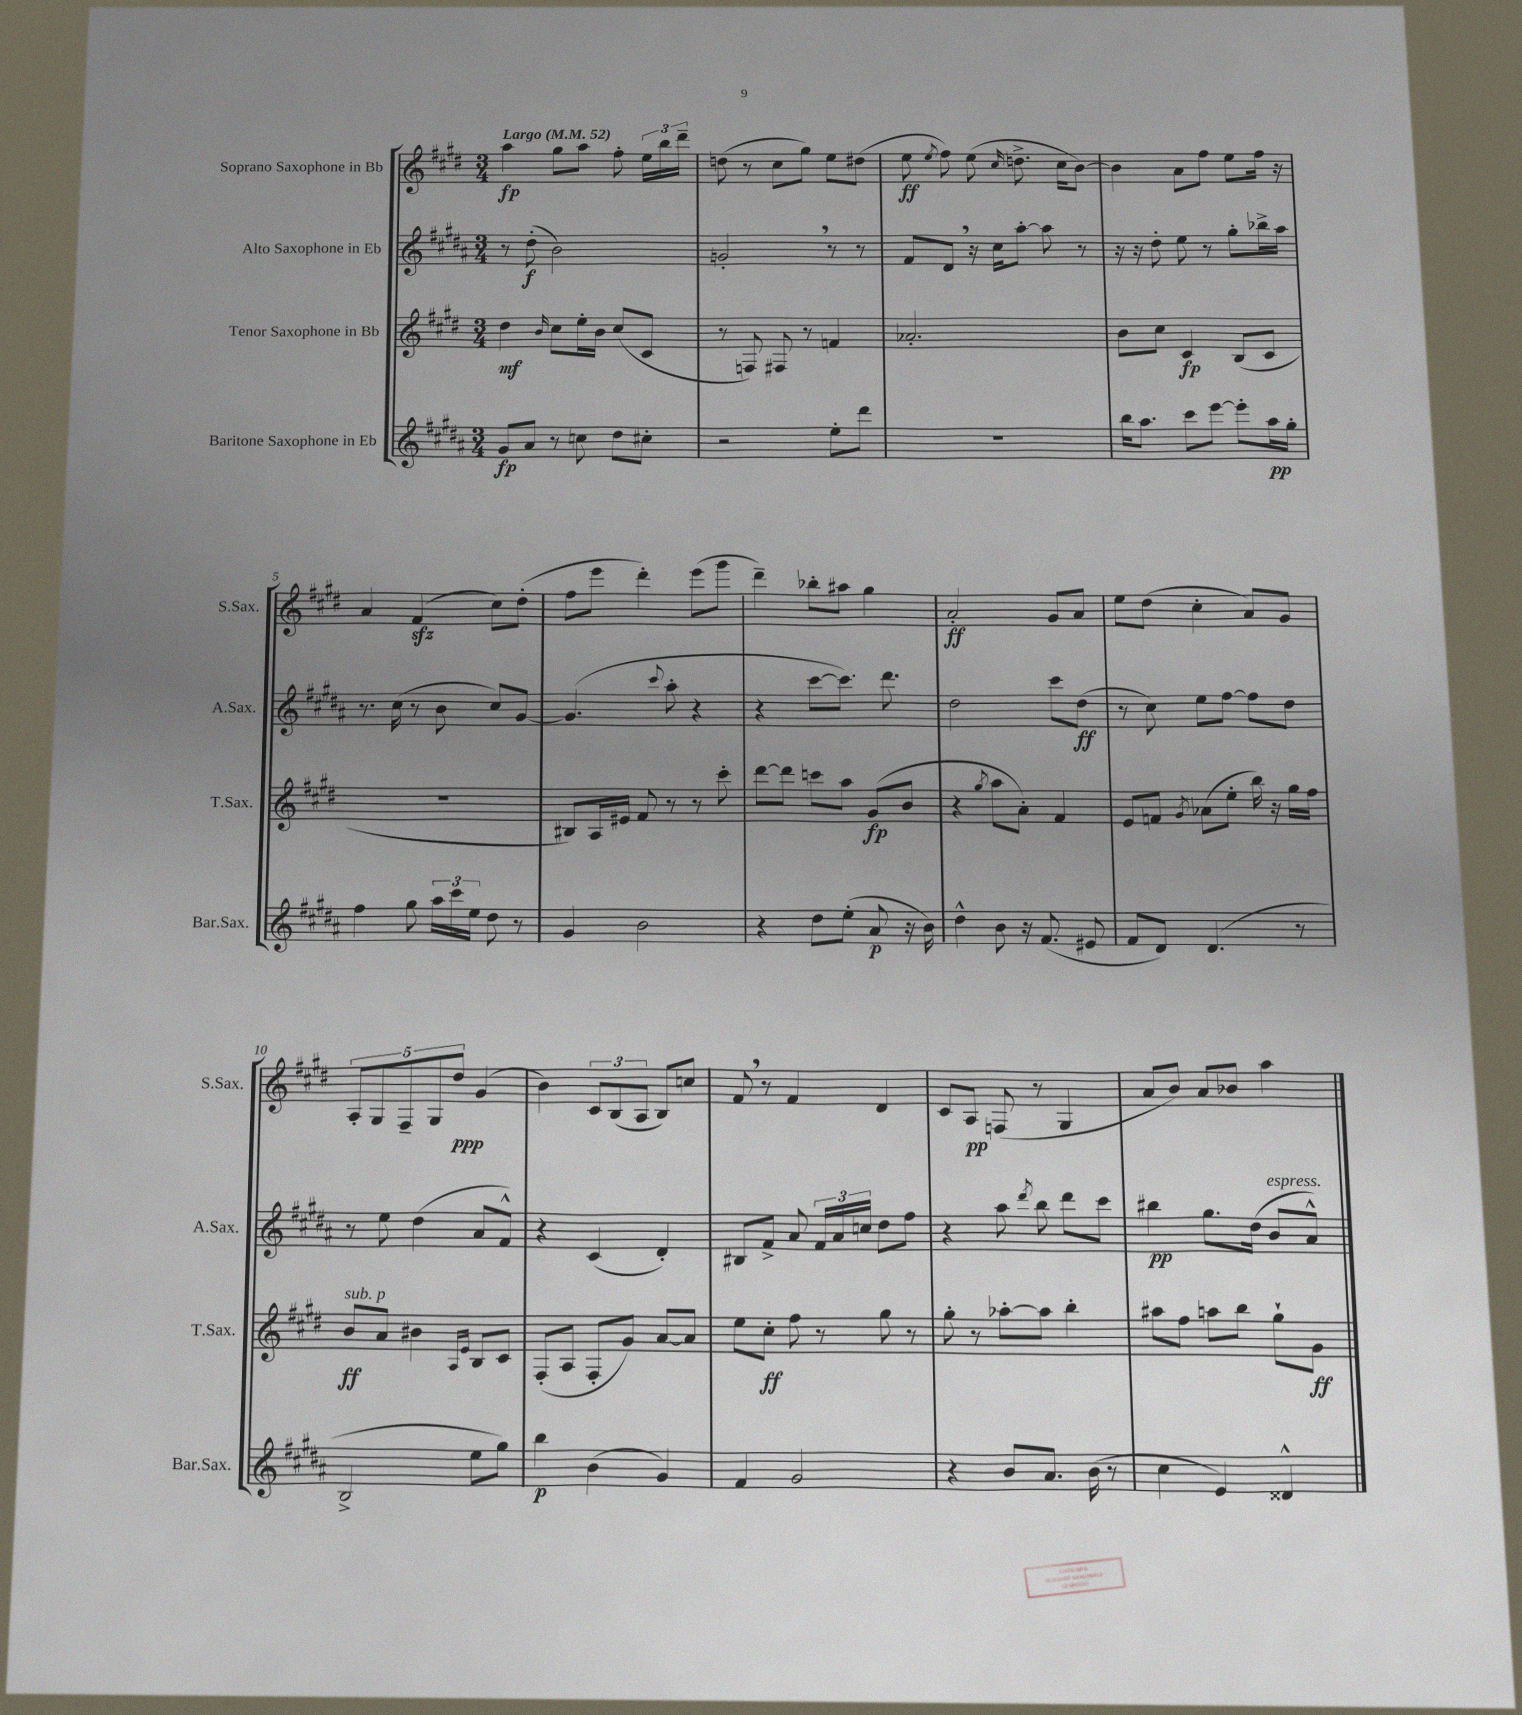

**kern	**dynam	**kern	**dynam	**kern	**dynam	**kern	**dynam
*part4	*part4	*part3	*part3	*part2	*part2	*part1	*part1
*staff4	*staff4	*staff3	*staff3	*staff2	*staff2	*staff1	*staff1
*I"Baritone Saxophone in Eb	*	*I"Tenor Saxophone in Bb	*	*I"Alto Saxophone in Eb	*	*I"Soprano Saxophone in Bb	*
*I'Bar.Sax.	*	*I'T.Sax.	*	*I'A.Sax.	*	*I'S.Sax.	*
*clefG2	*	*clefG2	*	*clefG2	*	*clefG2	*
*k[f#c#g#d#a#]	*	*k[f#c#g#d#]	*	*k[f#c#g#d#a#]	*	*k[f#c#g#d#]	*
*M3/4	*	*M3/4	*	*M3/4	*	*M3/4	*
*MM52	*	*MM52	*	*MM52	*	*MM52	*
=1	=1	=1	=1	=1	=1	=1	=1
!	!	!	!	!	!	!LO:TX:a:B:t=Largo	!
8g#/L	fp	4dd#\	mf	8r	.	4aa\	fp
8a#/J	.	.	.	(8dd#'\	f	.	.
.	.	16qqb/	.	.	.	.	.
8r	.	8cc#\L	.	2b\)	.	8gg#\L	.
8ccn\	.	16ee'\L	.	.	.	8aa\J	.
.	.	16b\JJ	.	.	.	.	.
8dd#\L	.	(8cc#/L	.	.	.	8ff#'\	.
8cc#X'\J	.	8c#/J	.	.	.	24ee\LL	.
.	.	.	.	.	.	24bb\	.
.	.	.	.	.	.	24ddd#~\JJ	.
=2	=2	=2	=2	=2	=2	=2	=2
2r	.	8r	.	2gn',/	.	(8ddn\	.
.	.	8Fn/)	.	.	.	8r	.
.	.	8F#X/	.	.	.	8cc#\L	.
.	.	8r	.	.	.	8gg#\J)	.
8ee'\L	.	4fn/	.	8r	.	8ee\L	.
8ddd#\J	.	.	.	8r	.	(8dd#X\J	.
=3	=3	=3	=3	=3	=3	=3	=3
2.r	.	2.a-X'/	.	8f#/L	.	8ee\	ff
.	.	.	.	.	.	8qee/	.
.	.	.	.	8d#,/J	.	8ff#\)	.
.	.	.	.	16r	.	(8ee\	.
.	.	.	.	16cc#\KL	.	.	.
.	.	.	.	.	.	16qqcc#/	.
.	.	.	.	[8aa#'\J	.	8.ddn^\	.
.	.	.	.	8aa#\]	.	.	.
.	.	.	.	.	.	16cc#\KL	.
.	.	.	.	8r	.	[8b\J)	.
=4	=4	=4	=4	=4	=4	=4	=4
16bb\KL	.	8b\L	.	16r	.	4b\]	.
8.aa#\J	.	.	.	16r	.	.	.
.	.	8cc#\J	.	8dd#'\	.	.	.
8ccc#\L	.	4c#/	fp	8ee\	.	8a\L	.
[8eee\J	.	.	.	8r	.	8ff#\J	.
8eee'\L]	.	(8B/L	.	8gg#'\L	.	8ee\L	.
16aa#\L	pp	8c#/J	.	16bb-X^\L	.	16ff#\Jk	.
16gg#'\JJ	.	.	.	16aa#\JJ	.	16r	.
!!LO:LB:g=z
=5	=5	=5	=5	=5	=5	=5	=5
4ff#\	.	2.r	.	8.r	.	4a/	.
.	.	.	.	(16cc#\	.	.	.
8gg#\	.	.	.	8r	.	(4f#zz/	.
24aa#\LL	.	.	.	8b\	.	.	.
24ccc#\	.	.	.	.	.	.	.
24ee\JJ	.	.	.	.	.	.	.
8dd#\	.	.	.	8cc#/L)	.	8cc#\L)	.
8r	.	.	.	[8g#/J	.	(8dd#'\J	.
=6	=6	=6	=6	=6	=6	=6	=6
4g#/	.	8B#X/L)	.	(4.g#/]	.	8ff#\L	.
.	.	16A/L	.	.	.	8eee\J	.
.	.	16e#X/JJ	.	.	.	.	.
2b\	.	8f#/	.	.	.	4ddd#'\)	.
.	.	.	.	8qqccc#/	.	.	.
.	.	8r	.	8aa#'\	.	.	.
.	.	8r	.	4r	.	(8eee\L	.
.	.	8ccc#'\	.	.	.	8ggg#\J	.
=7	=7	=7	=7	=7	=7	=7	=7
4r	.	[8ddd#\L	.	4r	.	4ddd#~\)	.
.	.	8ddd#\J]	.	.	.	.	.
8dd#\L	.	8cccn\L	.	[8ccc#\L	.	8bb-X'\L	.
(8ee'\J	.	8aa\J	.	8.ccc#\J])	.	8aa#X\J	.
8a#/	p	(8g#/L	fp	.	.	4gg#\	.
.	.	.	.	8.ddd#\	.	.	.
16r	.	8b/J	.	.	.	.	.
16b\)	.	.	.	.	.	.	.
=8	=8	=8	=8	=8	=8	=8	=8
4dd#^^\	.	4r	.	2dd#\	.	2a'/	ff
.	.	8qgg#/	.	.	.	.	.
8b\	.	8aa\L	.	.	.	.	.
16r	.	8a'\J)	.	.	.	.	.
(8.f#/	.	.	.	.	.	.	.
.	.	4f#/	.	8ccc#\L	.	8g#/L	.
8e#X/	.	.	.	(8dd#\J	ff	8a/J	.
=9	=9	=9	=9	=9	=9	=9	=9
8f#/L	.	8e/L	.	8r	.	8ee\L	.
8d#/J)	.	8fn/J	.	8cc#\)	.	(8dd#\J	.
.	.	8qg#/	.	.	.	.	.
(4.d#/	.	(8a-X\L	.	8ee\L	.	4cc#'\	.
.	.	8ee'\J	.	[8ff#\J	.	.	.
.	.	16bb\)	.	8ff#\L]	.	8a/L)	.
.	.	16r	.	.	.	.	.
8r	.	16gg#\LL	.	8dd#\J	.	8g#/J	.
.	.	16ff#\JJ	.	.	.	.	.
!!LO:LB:g=z
=10	=10	=10	=10	=10	=10	=10	=10
!	!	!LO:TX:a:i:t=sub. p	!	!	!	!	!
2B^/	.	8b/L	ff	8r	.	10A'/L	.
.	.	.	.	.	.	10G#/	.
.	.	8a/J	.	8ee\	.	.	.
.	.	.	.	.	.	10F#~/	.
.	.	4b#X\	.	(4dd#\	.	.	.
.	.	.	.	.	.	10G#/	.
.	.	.	.	.	.	10dd#/J	ppp
.	.	16qqA/LL	.	.	.	.	.
.	.	16qqe/JJ	.	.	.	.	.
8ee\L	.	8B/L	.	8a#/L	.	(4g#/	.
8gg#\J)	.	8c#/J	.	8f#^^/J)	.	.	.
=11	=11	=11	=11	=11	=11	=11	=11
4bb\	p	(8F#'/L	.	4r	.	4b\)	.
.	.	8A/J	.	.	.	.	.
(4b\	.	8F#'/L	.	(4c#/	.	12c#/L	.
.	.	.	.	.	.	(12B/	.
.	.	8g#/J)	.	.	.	.	.
.	.	.	.	.	.	12A/J	.
4g#/)	.	[8a/L	.	4d#'/)	.	8B/L)	.
.	.	8a/J]	.	.	.	8ccn/J	.
=12	=12	=12	=12	=12	=12	=12	=12
4f#/	.	8ee\L	.	8B#X/L	.	8f#,/	.
.	.	8cc#'\J	ff	8f#^/J	.	8r	.
2g#/	.	8ff#\	.	8a#/	.	4f#/	.
.	.	8r	.	24f#/LL	.	.	.
.	.	.	.	24a#/	.	.	.
.	.	.	.	24ccn/JJ	.	.	.
.	.	8gg#\	.	8dd#\L	.	4d#/	.
.	.	8r	.	8ff#\J	.	.	.
=13	=13	=13	=13	=13	=13	=13	=13
4r	.	8gg#'\	.	4r	.	8c#/L	.
.	.	8r	.	.	.	8A/J	pp
8b/L	.	[8aa-X'\L	.	8aa#\	.	(8Fn/	.
.	.	.	.	8qddd#/	.	.	.
8.a#/J	.	8aa-\J]	.	8bb\	.	8r	.
.	.	4bb'\	.	8ddd#\L	.	4G#/	.
(16b\	.	.	.	.	.	.	.
8r	.	.	.	8ccc#\J	.	.	.
=14	=14	=14	=14	=14	=14	=14	=14
4cc#\	.	8aa#X\L	.	4bb#X\	pp	8a/L	.
.	.	8ff#\J	.	.	.	8b/J)	.
4e/)	.	8aan\L	.	8.gg#\L	.	8a/L	.
.	.	8bb\J	.	.	.	8b-X/J	.
.	.	.	.	(16dd#\Jk	.	.	.
!	!	!	!	!LO:TX:a:i:t=espress.	!	!	!
4d##X^^/	.	8gg#`\L	.	8b/L	.	4aa\	.
.	.	8g#\J	ff	8a#^^/J)	.	.	.
==	==	==	==	==	==	==	==
*-	*-	*-	*-	*-	*-	*-	*-
